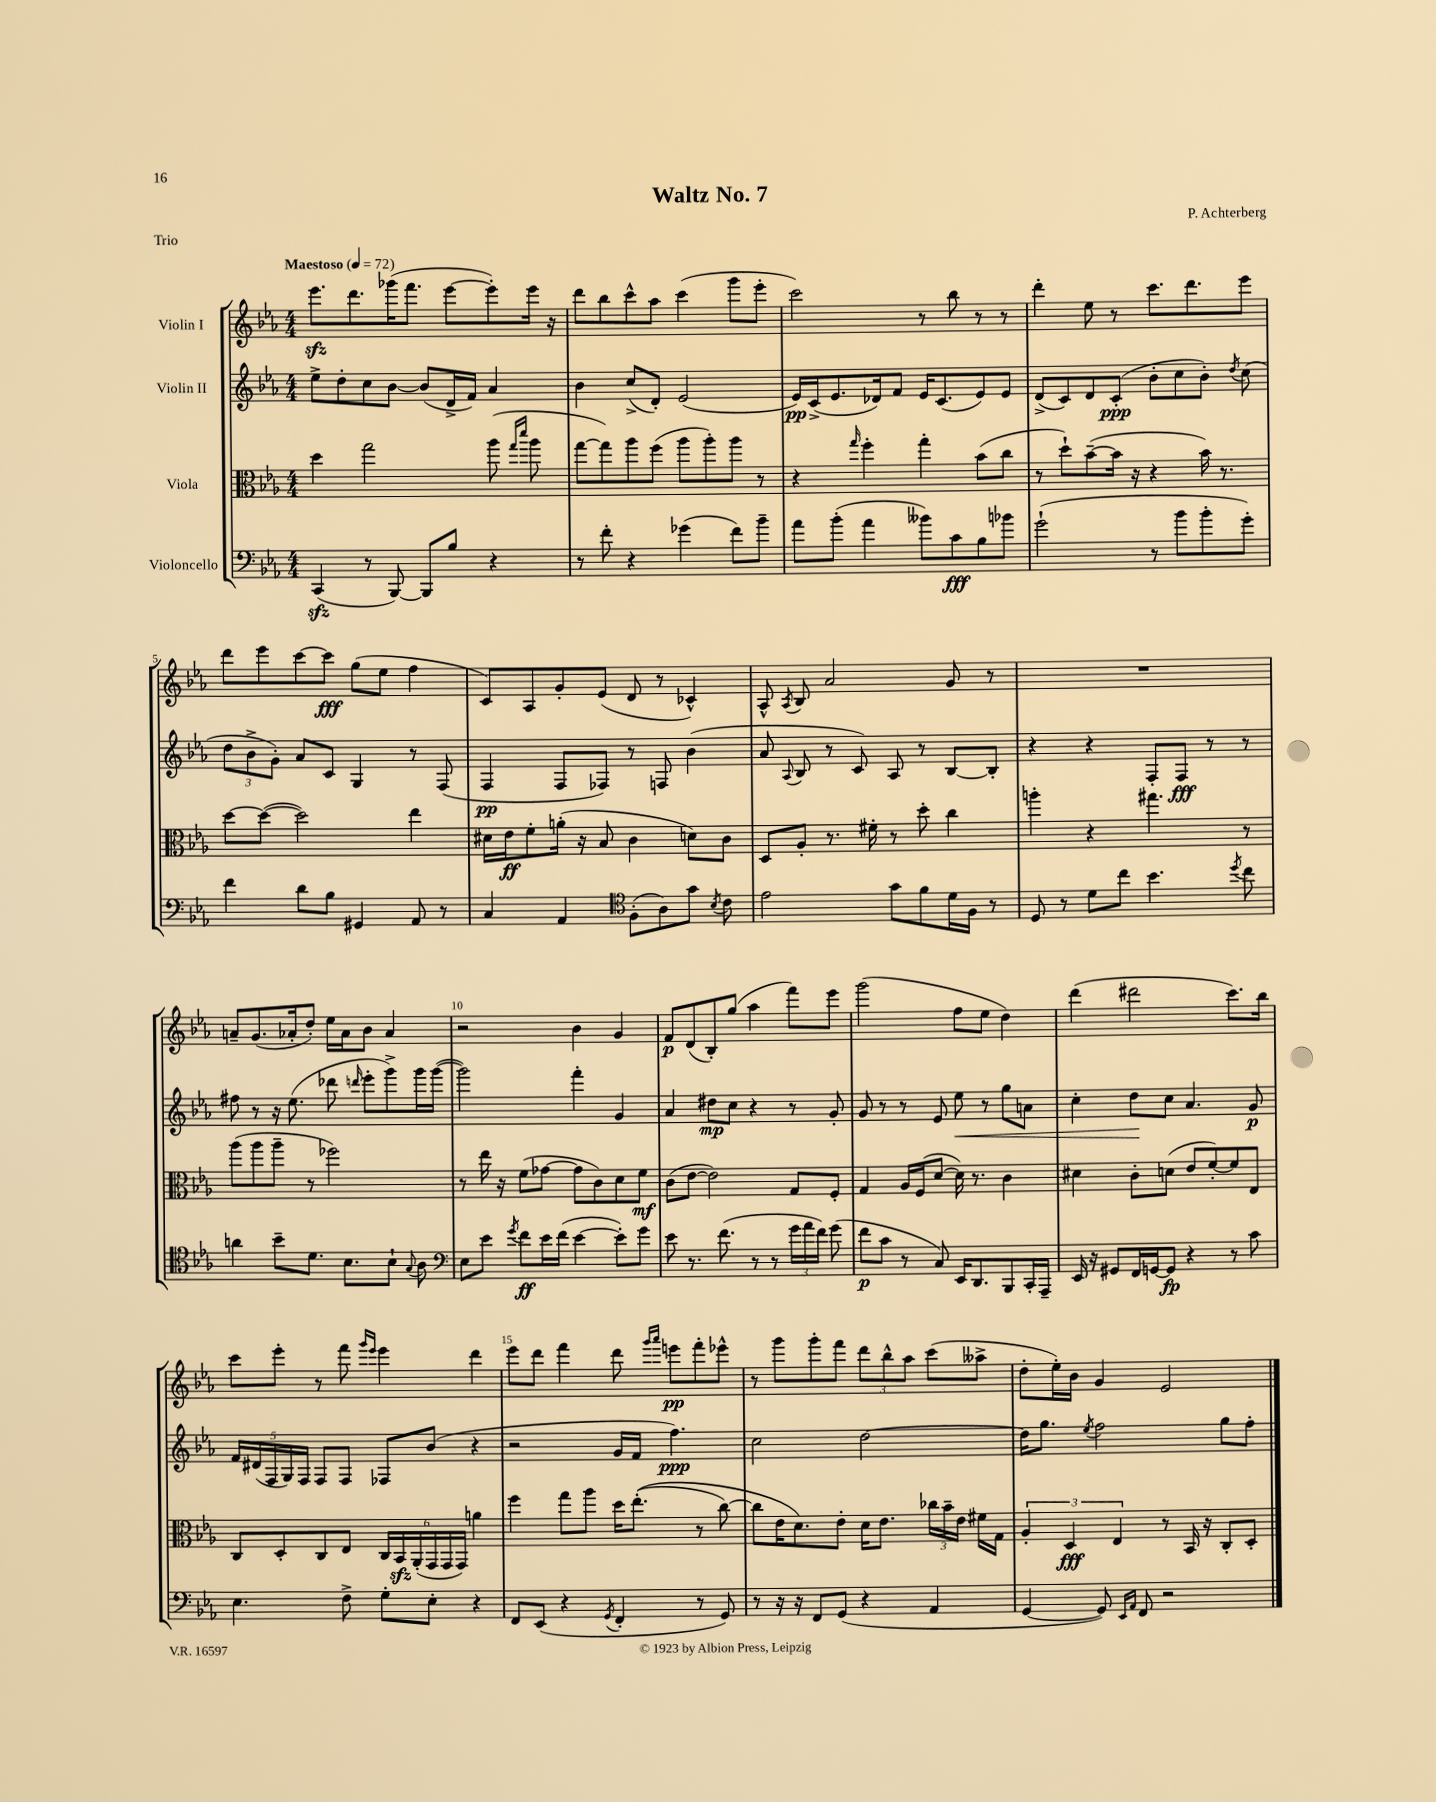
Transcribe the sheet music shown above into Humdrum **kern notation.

**kern	**kern	**kern	**kern
*staff4	*staff3	*staff2	*staff1
*clefF4	*clefC3	*clefG2	*clefG2
*k[b-e-a-]	*k[b-e-a-]	*k[b-e-a-]	*k[b-e-a-]
*M4/4	*M4/4	*M4/4	*M4/4
*MM72	*MM72	*MM72	*MM72
(4CC	4dd	8ee-^	8.eee-
.	.	8dd'	.
.	.	.	8.ddd
8r	2gg	8cc	.
[8BBB-)	.	[8b-	(16ggg-
.	.	.	8.fff
8BBB-]	.	(8b-]	.
8B-	.	16d^	[8eee-
.	.	16f)	.
4r	(8aa-	4a-	8eee-'])
.	16qqgg	.	.
.	16qqddd	.	.
.	8aa-	.	16eee-
.	.	.	16r
=	=	=	=
8r	[8gg	4b-	8ddd
8f'	8gg])	.	8bb-
4r	8aa-	(8cc^	8ccc^^
.	(8ff	8d')	8aa-
(4g-	8aa-	(2e-	(4ccc
.	8aa-')	.	.
8f)	8aa-	.	8ggg
8b-~	8r	.	8eee-'
=	=	=	=
8a-	4r	16e-)	2ccc)
.	.	(16c^	.
(8b-'	.	8.e-	.
.	16qqgg	.	.
4a-	4ff'	.	.
.	.	16d-)	.
.	.	8f	.
8b--)	4gg'	16e-	8r
.	.	(8.c	.
8c	.	.	8bb-
8B-	(8b-	8e-)	8r
8b-	8cc	8e-	8r
=	=	=	=
(2g`	8r	(8d^	4ddd'
.	8dd`)	8c)	.
.	([8b-~	8d	8ee-
.	16b-]	(8c'	8r
.	16r	.	.
8r	4r	8b-'	8.ccc
8b-	.	8cc	.
.	.	.	8.ddd
8b-'	16b-)	8b-')	.
.	8.r	.	.
.	.	8qdd	.
8g')	.	(8cc	8eee-
=	=	=	=
4f	[8dd	12dd	8ddd
.	.	12b-^	.
.	(8dd_	.	8eee-
.	.	12g')	.
8d	2dd])	8a-	[8ccc
8B-	.	8c	8ccc]
4GG#	.	4G	(8gg
.	.	.	8ee-
8AA-	4ee-	8r	4ff
8r	.	(8F	.
=	=	=	=
4C	16d#	4F	8c)
.	16e-	.	.
.	8f'	.	8A-
4AA-	(16a'	8F	8g'
.	16r	.	.
.	8B-	8F-)	(8e-
*clefC4	*	*	*
(8F'	4c	8r	8d
8A-)	.	8F	8r
8g	8d)	(4b-	4c-^^)
8qB-	.	.	.
8c	8c	.	.
=	=	=	=
2e-	8D	8a-	8A-^^
.	.	8qqA-	8qA-
.	8A-'	8B-	8B-
.	8.r	8r	2a-
.	.	8c)	.
.	16f#'	.	.
8g	8r	8A-	.
8f	8dd'	8r	.
16d	4cc	[8B-	8g
16F	.	.	.
8r	.	8B-']	8r
=	=	=	=
8D	4aa'	4r	1r
8r	.	.	.
8d	4r	4r	.
8cc	.	.	.
4.b-	4.gg#	8F'	.
.	.	8F	.
.	.	8r	.
8qdd	.	.	.
8cc	8r	8r	.
=	=	=	=
4a	(8aa-	8ff#	8a~
.	8aa-	8r	(8.g
8b-~	8aa-~	16r	.
.	.	(8.ee-	16a-'
8.d	8r	.	8dd')
.	2ff-)	8ddd-	16ee-
8.B-	.	.	16a-
.	.	16qqddd	.
.	.	8eee-'	8b-
8B-`	.	8ggg^)	4a-
8qqG	.	.	.
8A-	.	16ggg	.
.	.	([16ggg	.
=	=	=	=
*clefF4	*	*	*
8E-	8r	2ggg])	2r
8e-	16ee-	.	.
.	16r	.	.
8qg	.	.	.
8f	(8f	.	.
16e-	[8g-	.	.
(16f	.	.	.
[4e-	8g-]	4fff'	4b-
.	8c)	.	.
8e-'])	8d	4g	4g
8g	8f	.	.
=	=	=	=
8e-	(8c	4a-	8f
8.r	[8e-	.	(8d
.	2e-])	8dd#	8B-')
(8.f	.	.	.
.	.	8cc	(8gg
8r	.	4r	4aa-
8r	.	.	.
24g	8G	8r	8fff)
24a-	.	.	.
24f)	.	.	.
(8g	8F'	8g'	8eee-
=	=	=	=
8f	4G	8g	(2ggg
8c	.	8r	.
8r	16A-	8r	.
.	(16F	.	.
8C)	[8d	8e-	.
16EE-	16d])	8ee-	8ff
8.DD	8.r	.	.
.	.	8r	8ee-
8BBB-	4c	8gg	4dd)
16CC'	.	8a	.
16AAA-~	.	.	.
=	=	=	=
16EE-	4d#	4cc'	(4ddd
16r	.	.	.
8GG#	.	.	.
16FF	8c'	8dd	2ddd#
[16GG	.	.	.
8GG]	(8d	8cc	.
4r	8e-	4.a-	.
.	[8f')	.	.
8r	8f]	.	8.ccc)
8c	8E-	8g	.
.	.	.	16bb-
=	=	=	=
4.E-	8C	20f	8ccc
.	.	(20d#	.
.	.	20F	.
.	8D'	.	8eee-'
.	.	20G)	.
.	.	20F	.
.	8C	8F	8r
8F^	8E-	8F	8fff
.	.	.	16qqggg
.	.	.	16qqeee-
8G'	24C	8F-	4eee-
.	24BB-	.	.
.	(24AA-'	.	.
8E-'	24GG	(8b-	.
.	24GG	.	.
.	24GG)	.	.
4r	4a	4r	4ddd
=	=	=	=
8FF	4ff	2r	8eee-
(8EE-	.	.	8ddd
4r	8gg	.	4fff
.	8aa-	.	.
8qGG	.	.	.
4FF'	16dd	16g	8ddd
.	&((8.ee-'	16f	.
.	.	.	16qqggg
.	.	.	16qqaaa-
.	.	4.ff)	8eee
8r	8r	.	8fff'
8GG)	[8cc)	.	8eee-^^
=	=	=	=
8r	8cc]	2cc	8r
16r	16e-	.	8ggg
16r	8.d&)	.	.
8FF	.	.	8ggg'
(8GG	8e-'	.	8fff
4r	16d	[2dd	12ddd
.	8.e-	.	.
.	.	.	12bb-^^
.	.	.	12aa-
4AA-	24cc-	.	(8ccc
.	24b-~	.	.
.	24e-	.	.
.	16f#	.	8aa--^
.	16G	.	.
=	=	=	=
[4GG	6A-'	16dd]	8dd'
.	.	8.gg	.
.	.	.	16ee-')
.	6D	.	.
.	.	.	16b-
.	.	8qee-	.
8GG])	.	2ff	4g
.	6E-	.	.
16qqEE-	.	.	.
16qqAA-	.	.	.
8FF	.	.	.
2r	8r	.	2e-
.	16BB-	.	.
.	16r	.	.
.	8C'	8gg	.
.	8D'	8ff'	.
==	==	==	==
*-	*-	*-	*-
